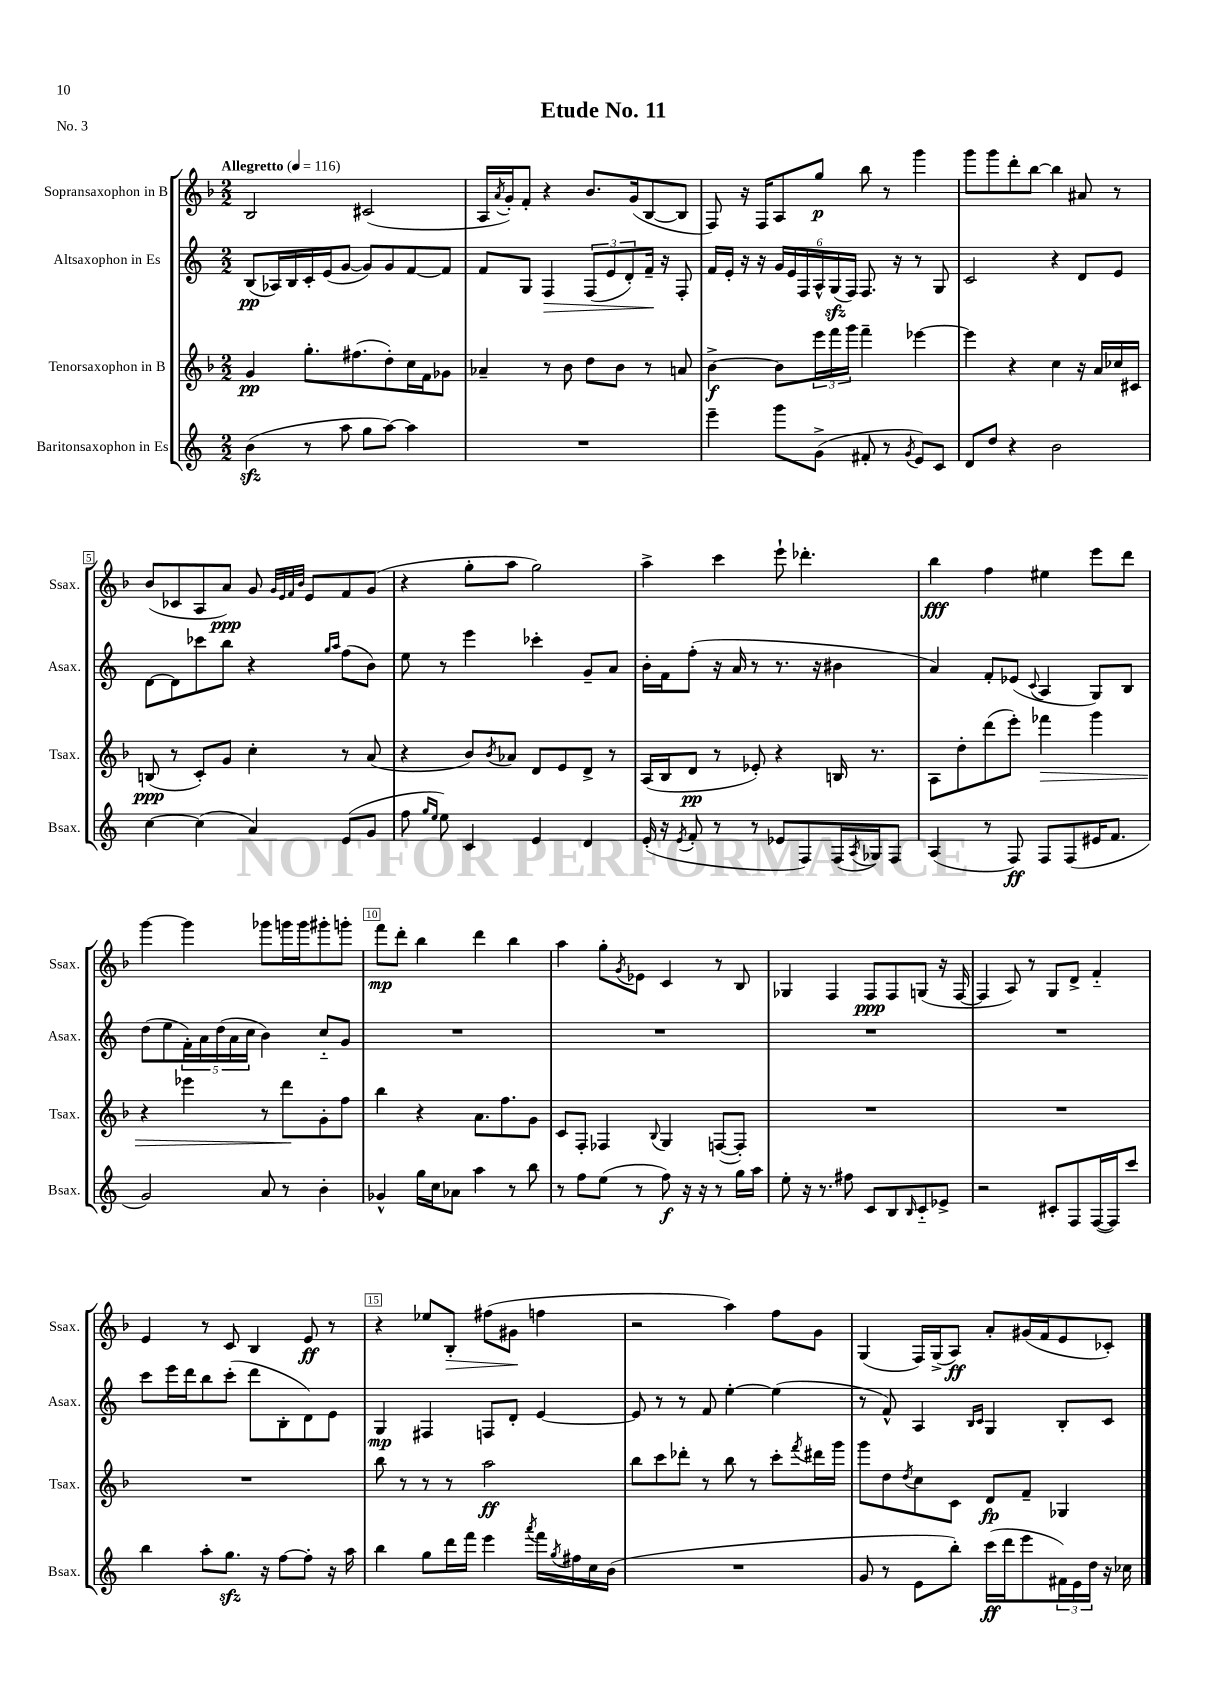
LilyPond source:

\header { title = "Etude No. 11" piece = "No. 3" }
<<
\new StaffGroup <<
\new Staff = "s0" \with { instrumentName = "Sopransaxophon in B" shortInstrumentName = "Ssax." } {
    \clef treble \key f \major \numericTimeSignature \time 2/2 \tempo "Allegretto" 4 = 116
    bes2 cis'2( |
    a16 \acciaccatura { a'8 } g'16-.) f'8-. r4 bes'8. g'16( bes8~ bes8 |
    f8) r16 f16 a8 g''8\p bes''8 r8 g'''4 |
    g'''8 g'''8 d'''8-. bes''8~ bes''4 ais'8 r8 |
    bes'8( ces'8 a8 a'8\ppp) g'8 \grace { g'32 e'32 f'32 bes'32 } e'8 f'8 g'8( |
    r4 g''8-. a''8 g''2) |
    a''4-> c'''4 e'''8-! des'''4.-. |
    bes''4\fff f''4 eis''4 e'''8 d'''8 |
    g'''4~ g'''4 ges'''8 g'''16 g'''16 gis'''8-. g'''8-. |
    f'''8\mp d'''8-. bes''4 d'''4 bes''4 |
    a''4 g''8-. \acciaccatura { g'8 } ees'8 c'4 r8 bes8 |
    ges4 f4 f8\ppp f8 g8( r16 f16~ |
    f4 a8) r8 g8 d'8-> f'4-_ |
    e'4 r8 c'8 bes4 e'8\ff r8 |
    r4 ees''8 bes8-.\> fis''8( gis'8\! f''4 |
    r2 a''4) f''8 g'8 |
    g4( f16) g16->( a8\ff) a'8-. gis'16( f'16 e'8 ces'8-.) \bar "|." |
}
\new Staff = "s1" \with { instrumentName = "Altsaxophon in Es" shortInstrumentName = "Asax." } {
    \clef treble \key c \major \numericTimeSignature \time 2/2
    b8\pp( aes16) b16 c'16-. e'16( g'8~ g'8) g'8 f'8~ f'8 |
    f'8 g8 f4\> \tuplet 3/2 { f8( e'8 d'8-.) } f'16--\! r16 f8-. |
    f'16 e'16-. r16 r16 \tuplet 6/4 { g'16 e'16 f16 a16-^ g16\sfz( f16) } f8. r16 r8 g8 |
    c'2 r4 d'8 e'8 |
    d'8~ d'8 ces'''8 b''8 r4 \grace { g''16 a''16 } f''8( b'8) |
    e''8 r8 e'''4 ces'''4-. g'8-- a'8 |
    b'16-. f'16 f''8-.( r16 a'16 r8 r8. r16 bis'4 |
    a'4) f'8-. ees'8( \appoggiatura { c'8 } a4 g8) b8 |
    d''8( e''8 \tuplet 5/4 { f'16-.) a'16 d''16( a'16 c''16 } b'4) c''8-_ g'8 |
    R1 |
    R1 |
    R1 |
    R1 |
    c'''8 e'''16 d'''16 b''8 c'''8-.( d'''8 b8-. d'8) e'8 |
    g4\mp fis4 f8 d'8-. e'4~ |
    e'8 r8 r8 f'8 e''4~-. e''4( |
    r8 f'8-^) a4 \grace { b16 c'16 } g4 b8-. c'8 \bar "|." |
}
\new Staff = "s2" \with { instrumentName = "Tenorsaxophon in B" shortInstrumentName = "Tsax." } {
    \clef treble \key f \major \numericTimeSignature \time 2/2
    g'4\pp g''8.-. fis''8.( d''8-.) c''16 f'16 ges'8 |
    aes'4-- r8 bes'8 d''8 bes'8 r8 a'8 |
    bes'4~->\f bes'8 \tuplet 3/2 { e'''16 f'''16 g'''16 } f'''4-- ees'''4~ |
    ees'''4 r4 c''4 r16 a'16 ces''16 cis'16 |
    b8\ppp( r8 c'8-.) g'8 c''4-. r8 a'8( |
    r4 bes'8) \acciaccatura { bes'8 } aes'8 d'8 e'8 d'8-> r8 |
    a16( bes16 d'8\pp r8 ees'8-.) r4 b16 r8. |
    a8 d''8-. d'''8( e'''8-.) fes'''4\> g'''4 |
    r4 ees'''4 r8 d'''8\! g'8-. f''8 |
    bes''4 r4 a'8. f''8. g'8 |
    c'8 f8-. fes4 \appoggiatura { bes8 } g4 f8~( f8-.) |
    R1 |
    R1 |
    R1 |
    bes''8 r8 r8 r8 a''2\ff |
    bes''8 c'''8 des'''8-. r8 bes''8 r8 c'''8-. \acciaccatura { f'''8 } dis'''16 g'''16 |
    g'''8 d''8 \acciaccatura { d''8 } c''8 c'8 d'8\fp f'8-- ges4 \bar "|." |
}
\new Staff = "s3" \with { instrumentName = "Baritonsaxophon in Es" shortInstrumentName = "Bsax." } {
    \clef treble \key c \major \numericTimeSignature \time 2/2
    b'4\sfz( r8 a''8 g''8 a''8~) a''4 |
    R1 |
    e'''4-- g'''8 g'8->( fis'8-. r8 \acciaccatura { g'8 } e'8) c'8 |
    d'8 d''8 r4 b'2 |
    c''4~ c''4( a'4) e'8( g'8 |
    f''8 \grace { g''16 e''16 } e''8) c'4 e'4 d'4 |
    e'16-.( r16 \acciaccatura { e'8 } f'8-. r8 r8 ees'8 f8) f16( \acciaccatura { a8 } ges16) f8 |
    a4( r8 f8\ff) f8 f8( eis'16 f'8. |
    g'2) a'8 r8 b'4-. |
    ges'4-^ g''16 c''16 aes'8 a''4 r8 b''8 |
    r8 f''8 e''8( r8 f''8\f) r16 r16 r8 g''16 a''16 |
    e''8-. r16 r8. fis''8 c'8 b8 \grace { b16 } c'8-_ ees'8-> |
    r2 cis'8-. f8 f16~( f16) c'''8 |
    b''4 a''8-. g''8.\sfz r16 f''8~ f''8-. r16 a''16 |
    b''4 g''8 d'''16 f'''16 e'''4 \acciaccatura { a'''8 } f'''16 \acciaccatura { g''8 } fis''16 c''16 b'16( |
    R1 |
    g'8 r8 e'8 b''8-.) c'''16\ff( d'''16 e'''8 \tuplet 3/2 { fis'16) e'16 d''16 } r16 ces''16 \bar "|." |
}
>>
>>
\layout { \context { \Score \override BarNumber.break-visibility = ##(#f #t #t) barNumberVisibility = #(every-nth-bar-number-visible 5) \override BarNumber.stencil = #(make-stencil-boxer 0.1 0.3 ly:text-interface::print) } }
